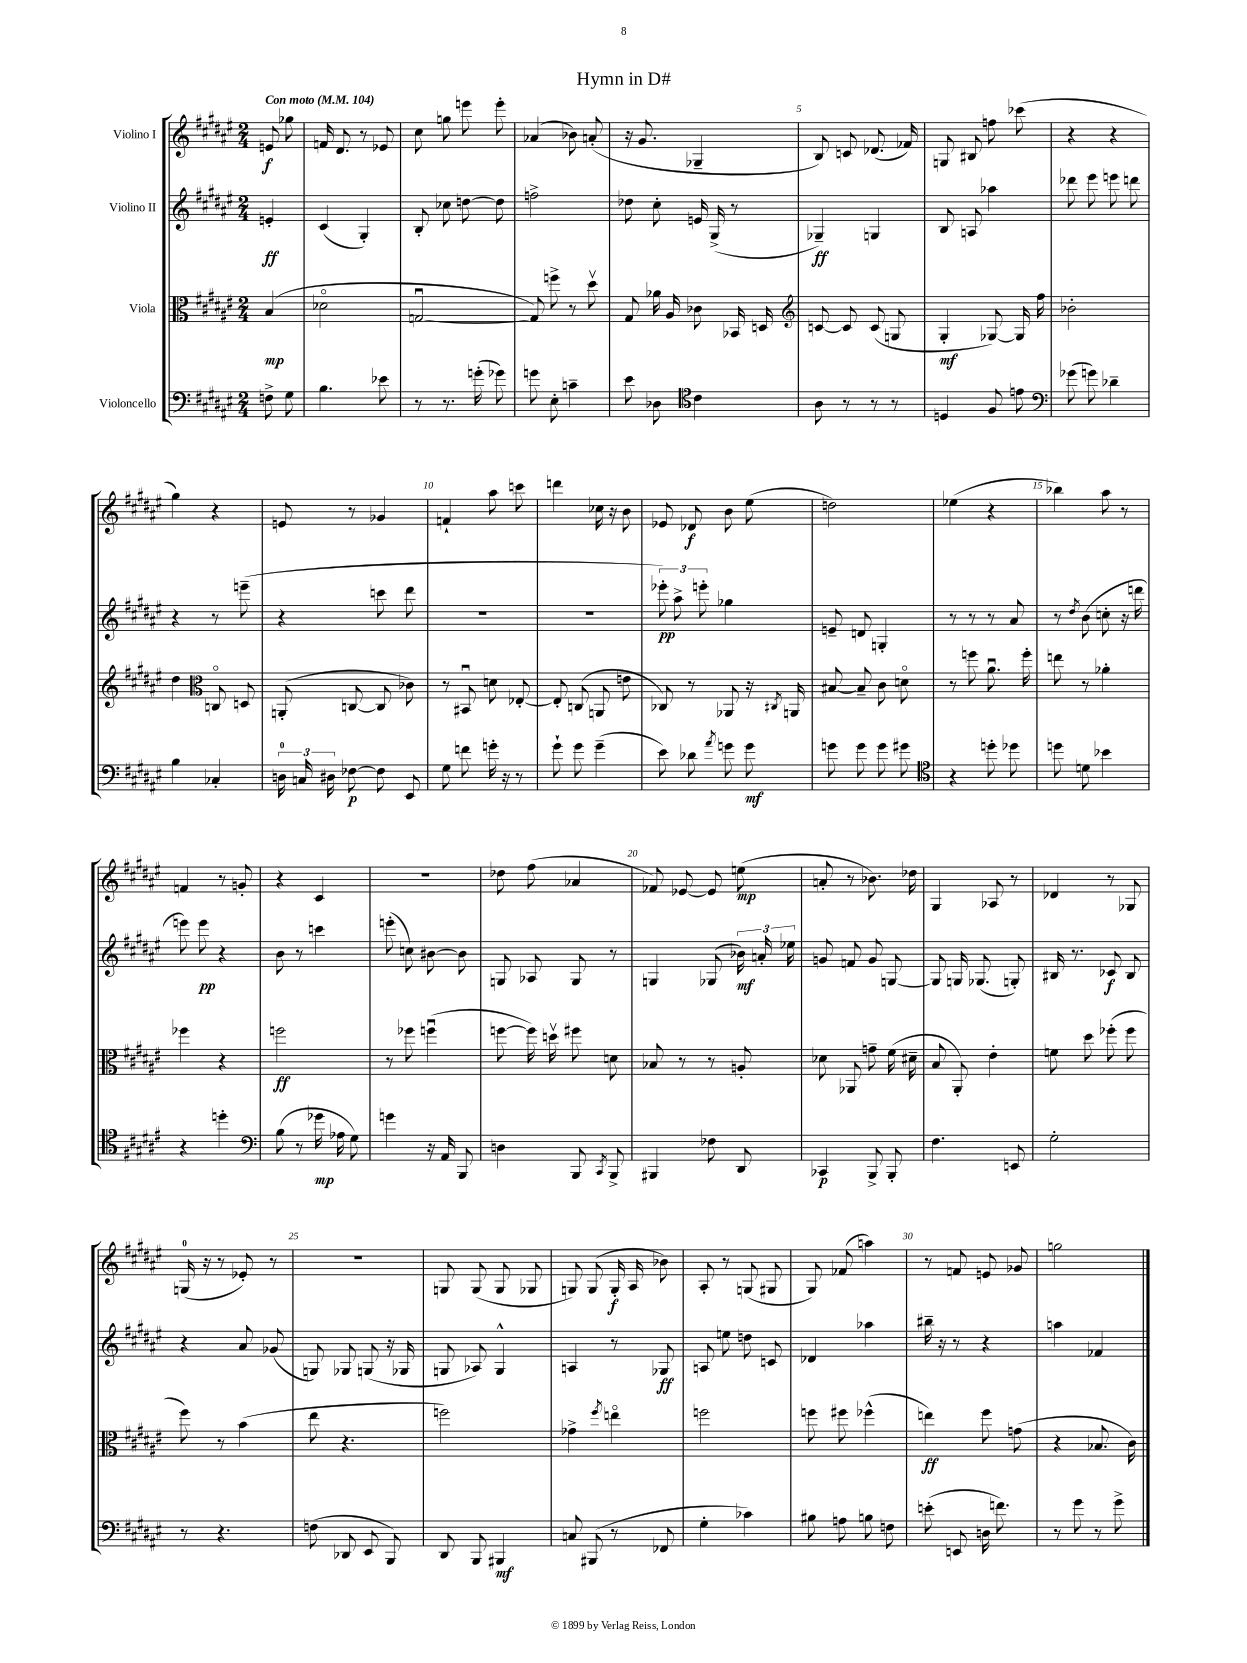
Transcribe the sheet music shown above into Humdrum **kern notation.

**kern	**dynam	**kern	**dynam	**kern	**dynam	**kern	**dynam
*part4	*part4	*part3	*part3	*part2	*part2	*part1	*part1
*staff4	*staff4	*staff3	*staff3	*staff2	*staff2	*staff1	*staff1
*I"Violoncello	*	*I"Viola	*	*I"Violino II	*	*I"Violino I	*
*clefF4	*	*clefC3	*	*clefG2	*	*clefG2	*
*k[f#c#g#d#a#e#]	*	*k[f#c#g#d#a#e#]	*	*k[f#c#g#d#a#e#]	*	*k[f#c#g#d#a#e#]	*
*M2/4	*	*M2/4	*	*M2/4	*	*M2/4	*
*MM104	*	*MM104	*	*MM104	*	*MM104	*
=	=	=	=	=	=	=	=
!	!	!	!	!	!	!LO:TX:a:B:t=Con moto	!
8Fn^\	.	(4B/	mp	4en'/	ff	8en/	f
8G#\	.	.	.	.	.	8gg-X\	.
=1	=1	=1	=1	=1	=1	=1	=1
4.B\	.	2d-X\	.	(4c#/	.	16fn/	.
.	.	.	.	.	.	8.d#/	.
.	.	.	.	4G#'/)	.	8r	.
8e-X\	.	.	.	.	.	8e-X/	.
=2	=2	=2	=2	=2	=2	=2	=2
8r	.	[2Gnu/	.	8B'/	.	8cc#\	.
8.r	.	.	.	8cc-X\	.	8ggn\	.
.	.	.	.	[8ddn\	.	8eeen\	.
(16gn'\	.	.	.	.	.	.	.
8g-X\)	.	.	.	8dd\]	.	8eee'\	.
=3	=3	=3	=3	=3	=3	=3	=3
8gn\	.	8G/])	.	2ffn^\	.	(4a-X/	.
8E#'\	.	8ffn^\	.	.	.	.	.
4cn~\	.	8r	.	.	.	8b-X\)	.
.	.	8dd#v\	.	.	.	(8an'/	.
=4	=4	=4	=4	=4	=4	=4	=4
8e#\	.	8G#/	.	8dd-X\	.	16r	.
.	.	.	.	.	.	8.g#/	.
8D-X\	.	16a-X\	.	8cc#'\	.	.	.
.	.	16A#/	.	.	.	.	.
*clefC4	*	*	*	*	*	*	*
4c#\	.	8c-X\	.	16en/	.	4G-X~/	.
.	.	.	.	(16G#^/	.	.	.
.	.	16BB-X/	.	8r	.	.	.
.	.	16Dn/	.	.	.	.	.
=5	=5	=5	=5	=5	=5	=5	=5
*	*	*clefG2	*	*	*	*	*
8A#\	.	[8cn/	.	4G-X~/)	ff	8B/)	.
8r	.	8c/]	.	.	.	8cn/	.
8r	.	(8c/	.	4Gn/	.	(8.d-X/	.
8r	.	8Gn/	.	.	.	.	.
.	.	.	.	.	.	16f-X/)	.
=6	=6	=6	=6	=6	=6	=6	=6
4Dn/	.	4G#'/	mf	8B/	.	8Gn/	.
.	.	.	.	8An/	.	8B#X/	.
8F#/	.	[8G-X/)	.	4aa-X\	.	8ffn\	.
8en\	.	16G-/]	.	.	.	(8ccc-X\	.
.	.	16ff#\	.	.	.	.	.
=7	=7	=7	=7	=7	=7	=7	=7
*clefF4	*	*	*	*	*	*	*
(8g-X\	.	2b-X'\	.	8ddd-X\	.	4r	.
8gn\)	.	.	.	8eee#\	.	.	.
4d-X~\	.	.	.	8eeen\	.	4r	.
.	.	.	.	8dddn\	.	.	.
!!LO:LB:g=z
=8	=8	=8	=8	=8	=8	=8	=8
4B\	.	4dd#\	.	4r	.	4gg#\)	.
*	*	*clefC3	*	*	*	*	*
4C-X'/	.	8Cn/	.	8r	.	4r	.
.	.	8Dn/	.	(8eeen~\	.	.	.
=9	=9	=9	=9	=9	=9	=9	=9
24Dn\	.	(8AAn'/	.	4r	.	8en/	.
24Cn/	.	.	.	.	.	.	.
24D#X\	.	.	.	.	.	.	.
[8F-X\	p	[8Cn/	.	.	.	8r	.
8F-\]	.	8C/]	.	8cccn\	.	4g-X/	.
8EE#/	.	8c-X\)	.	8ddd#\	.	.	.
=10	=10	=10	=10	=10	=10	=10	=10
8G#\	.	8r	.	2r	.	4fn`/	.
8fn\	.	8BB#Xu/	.	.	.	.	.
16gn'\	.	8dn\	.	.	.	8aa#\	.
16r	.	.	.	.	.	.	.
8r	.	[8E-X'/	.	.	.	8cccn\	.
=11	=11	=11	=11	=11	=11	=11	=11
8g#`\	.	8E-'/]	.	2r	.	4dddn\	.
8g#\	.	(8Cn/	.	.	.	.	.
(4g#~\	.	8AAn/	.	.	.	16cc-X\	.
.	.	.	.	.	.	16r	.
.	.	8en\	.	.	.	8b\	.
=12	=12	=12	=12	=12	=12	=12	=12
8e#\)	.	8C-X/)	.	12eee-X'\)	pp	8e-X/	.
.	.	.	.	12aa#^\	.	.	.
8d-X\	.	8r	.	.	.	8d-X/	f
.	.	.	.	12eeen'\	.	.	.
8qa#/	.	.	.	.	.	.	.
8gn\	.	8AA-X/	.	4gg-X\	.	8b\	.
8g\	mf	16r	.	.	.	(8ee#\	.
.	.	8qC#X/	.	.	.	.	.
.	.	16AAn/	.	.	.	.	.
=13	=13	=13	=13	=13	=13	=13	=13
8gn\	.	[8B#X/	.	8en~/	.	2ddn\)	.
8g\	.	8B#~/]	.	8dn/	.	.	.
8g\	.	8c#\	.	4Gn'/	.	.	.
8g#X\	.	8dn\	.	.	.	.	.
=14	=14	=14	=14	=14	=14	=14	=14
*clefC4	*	*	*	*	*	*	*
4r	.	8r	.	8r	.	(4ee-X\	.
.	.	8ffn\	.	8r	.	.	.
8ddn'\	.	8.a#u\	.	8r	.	4r	.
8dd-X\	.	.	.	8a#/	.	.	.
.	.	16ff'\	.	.	.	.	.
=15	=15	=15	=15	=15	=15	=15	=15
8ddn\	.	8een\	.	8r	.	4bb-X\)	.
.	.	.	.	8qdd#/	.	.	.
8dn\	.	8r	.	(8b\	.	.	.
4b-X\	.	4a-X'\	.	8ccn'\	.	8aa#\	.
.	.	.	.	16r	.	8r	.
.	.	.	.	16dddn\	.	.	.
!!LO:LB:g=z
=16	=16	=16	=16	=16	=16	=16	=16
4r	.	4ff-X\	.	8eeen\)	.	4fn/	.
.	.	.	.	8eee\	pp	.	.
4ddn'\	.	4r	.	4r	.	8r	.
.	.	.	.	.	.	8gn'/	.
=17	=17	=17	=17	=17	=17	=17	=17
*clefF4	*	*	*	*	*	*	*
(8B\	.	2ffn\	ff	8b\	.	4r	.
8r	.	.	.	8r	.	.	.
16g-X\	mp	.	.	4cccn\	.	4c#/	.
16A-X\	.	.	.	.	.	.	.
8G#\)	.	.	.	.	.	.	.
=18	=18	=18	=18	=18	=18	=18	=18
4gn\	.	8r	.	(8eeen'\	.	2r	.
.	.	8ff-X\	.	8ccn\)	.	.	.
16r	.	(4ffnu\	.	[8b#X\	.	.	.
16AA#/	.	.	.	.	.	.	.
8BBB/	.	.	.	8b#\]	.	.	.
=19	=19	=19	=19	=19	=19	=19	=19
4Dn\	.	[8ffn\	.	8Gn/	.	8dd-X\	.
.	.	16ff\])	.	8A-X/	.	(8ff#\	.
.	.	16ddnv\	.	.	.	.	.
8BBB/	.	8ff#X\	.	8G/	.	4a-X/	.
8qCC#/	.	.	.	.	.	.	.
8BBB^/	.	8dn\	.	8r	.	.	.
=20	=20	=20	=20	=20	=20	=20	=20
4BBB#X/	.	8B-X/	.	4Gn/	.	8f-X/)	.
.	.	8r	.	.	.	[8e-X/	.
8F-X\	.	8r	.	(8G-X/	.	8e-/]	.
8DD#/	.	8An'/	.	24b-X\)	mf	(8een\	mp
.	.	.	.	24an'/	.	.	.
.	.	.	.	24ee-X\	.	.	.
=21	=21	=21	=21	=21	=21	=21	=21
4CC-X/	p	8d-X\	.	8gn/	.	8an'/	.
.	.	8AA-X/	.	8fn/	.	8r	.
8BBB^/	.	8gn~\	.	8g/	.	8.b-X\)	.
8BBB'/	.	(16f#\	.	[8Gn/	.	.	.
.	.	16d#X~\	.	.	.	16dd-X\	.
=22	=22	=22	=22	=22	=22	=22	=22
4.F#\	.	8B/	.	8G/]	.	4G#/	.
.	.	8AA#'/)	.	16Gn/	.	.	.
.	.	.	.	(8.G-X/	.	.	.
.	.	4e#'\	.	.	.	8A-X/	.
8EEn/	.	.	.	8Gn'/)	.	8r	.
=23	=23	=23	=23	=23	=23	=23	=23
2G#'\	.	8fn\	.	16B#X/	.	4d-X/	.
.	.	.	.	8.r	.	.	.
.	.	8dd#\	.	.	.	.	.
.	.	(8ff-X'\	.	8c-X/	f	8r	.
.	.	8ff-\	.	8B#/	.	8G-X/	.
!!LO:LB:g=z
=24	=24	=24	=24	=24	=24	=24	=24
8r	.	8ff#\)	.	4r	.	(16Gn/	.
.	.	.	.	.	.	16r	.
4.r	.	8r	.	.	.	8r	.
.	.	(4b\	.	8a#/	.	8e-X'/)	.
.	.	.	.	(8g-X/	.	8r	.
=25	=25	=25	=25	=25	=25	=25	=25
(8Fn\	.	8ee#\	.	8Gn/)	.	2r	.
8DD-X/	.	4.r	.	8G-X/	.	.	.
8EE#/	.	.	.	(8Gn/	.	.	.
8BBB/)	.	.	.	16r	.	.	.
.	.	.	.	16G-X/	.	.	.
=26	=26	=26	=26	=26	=26	=26	=26
8DD#/	.	2ffn\)	.	8Gn/	.	8Gn/	.
8BBB/	.	.	.	8A-X/)	.	(8G/	.
4BBB#X/	mf	.	.	4G^^/	.	8G/	.
.	.	.	.	.	.	8G-X/	.
=27	=27	=27	=27	=27	=27	=27	=27
8Cn/	.	4g-X^\	.	4An/	.	8Gn/)	.
(8BBB#X/	.	.	.	.	.	(8G/	.
.	.	8qff#/	.	.	.	.	.
8r	.	4een\	.	8r	.	16G'/	f
.	.	.	.	.	.	16A#/	.
8FF-X/	.	.	.	8G-X/	ff	8b-X\)	.
=28	=28	=28	=28	=28	=28	=28	=28
4G#'\	.	2ffn\	.	8An/	.	8A#'/	.
.	.	.	.	8een\	.	8r	.
4c-X\)	.	.	.	8ddn\	.	(8Gn/	.
.	.	.	.	8cn/	.	8G#X/	.
=29	=29	=29	=29	=29	=29	=29	=29
8B#X\	.	8ffn\	.	4d-X/	.	8G#/)	.
8An\	.	8ff#X\	.	.	.	(8f-X/	.
8Bn\	.	(4ff-X^^\	.	4aa-X\	.	4aan\)	.
8Fn\	.	.	.	.	.	.	.
=30	=30	=30	=30	=30	=30	=30	=30
(8en'\	.	4een\)	ff	16bb#X~\	.	8r	.
.	.	.	.	16r	.	.	.
8EEn/	.	.	.	8r	.	8fn/	.
16Dn\	.	8ff#\	.	4r	.	8en/	.
8.fn\)	.	.	.	.	.	.	.
.	.	(8gn\	.	.	.	8g-X/	.
=31	=31	=31	=31	=31	=31	=31	=31
8r	.	4r	.	4aan\	.	2ggn\	.
8g#\	.	.	.	.	.	.	.
8r	.	8.B-X/	.	4f-X/	.	.	.
8g#^\	.	.	.	.	.	.	.
.	.	16c#\)	.	.	.	.	.
==	==	==	==	==	==	==	==
*-	*-	*-	*-	*-	*-	*-	*-
